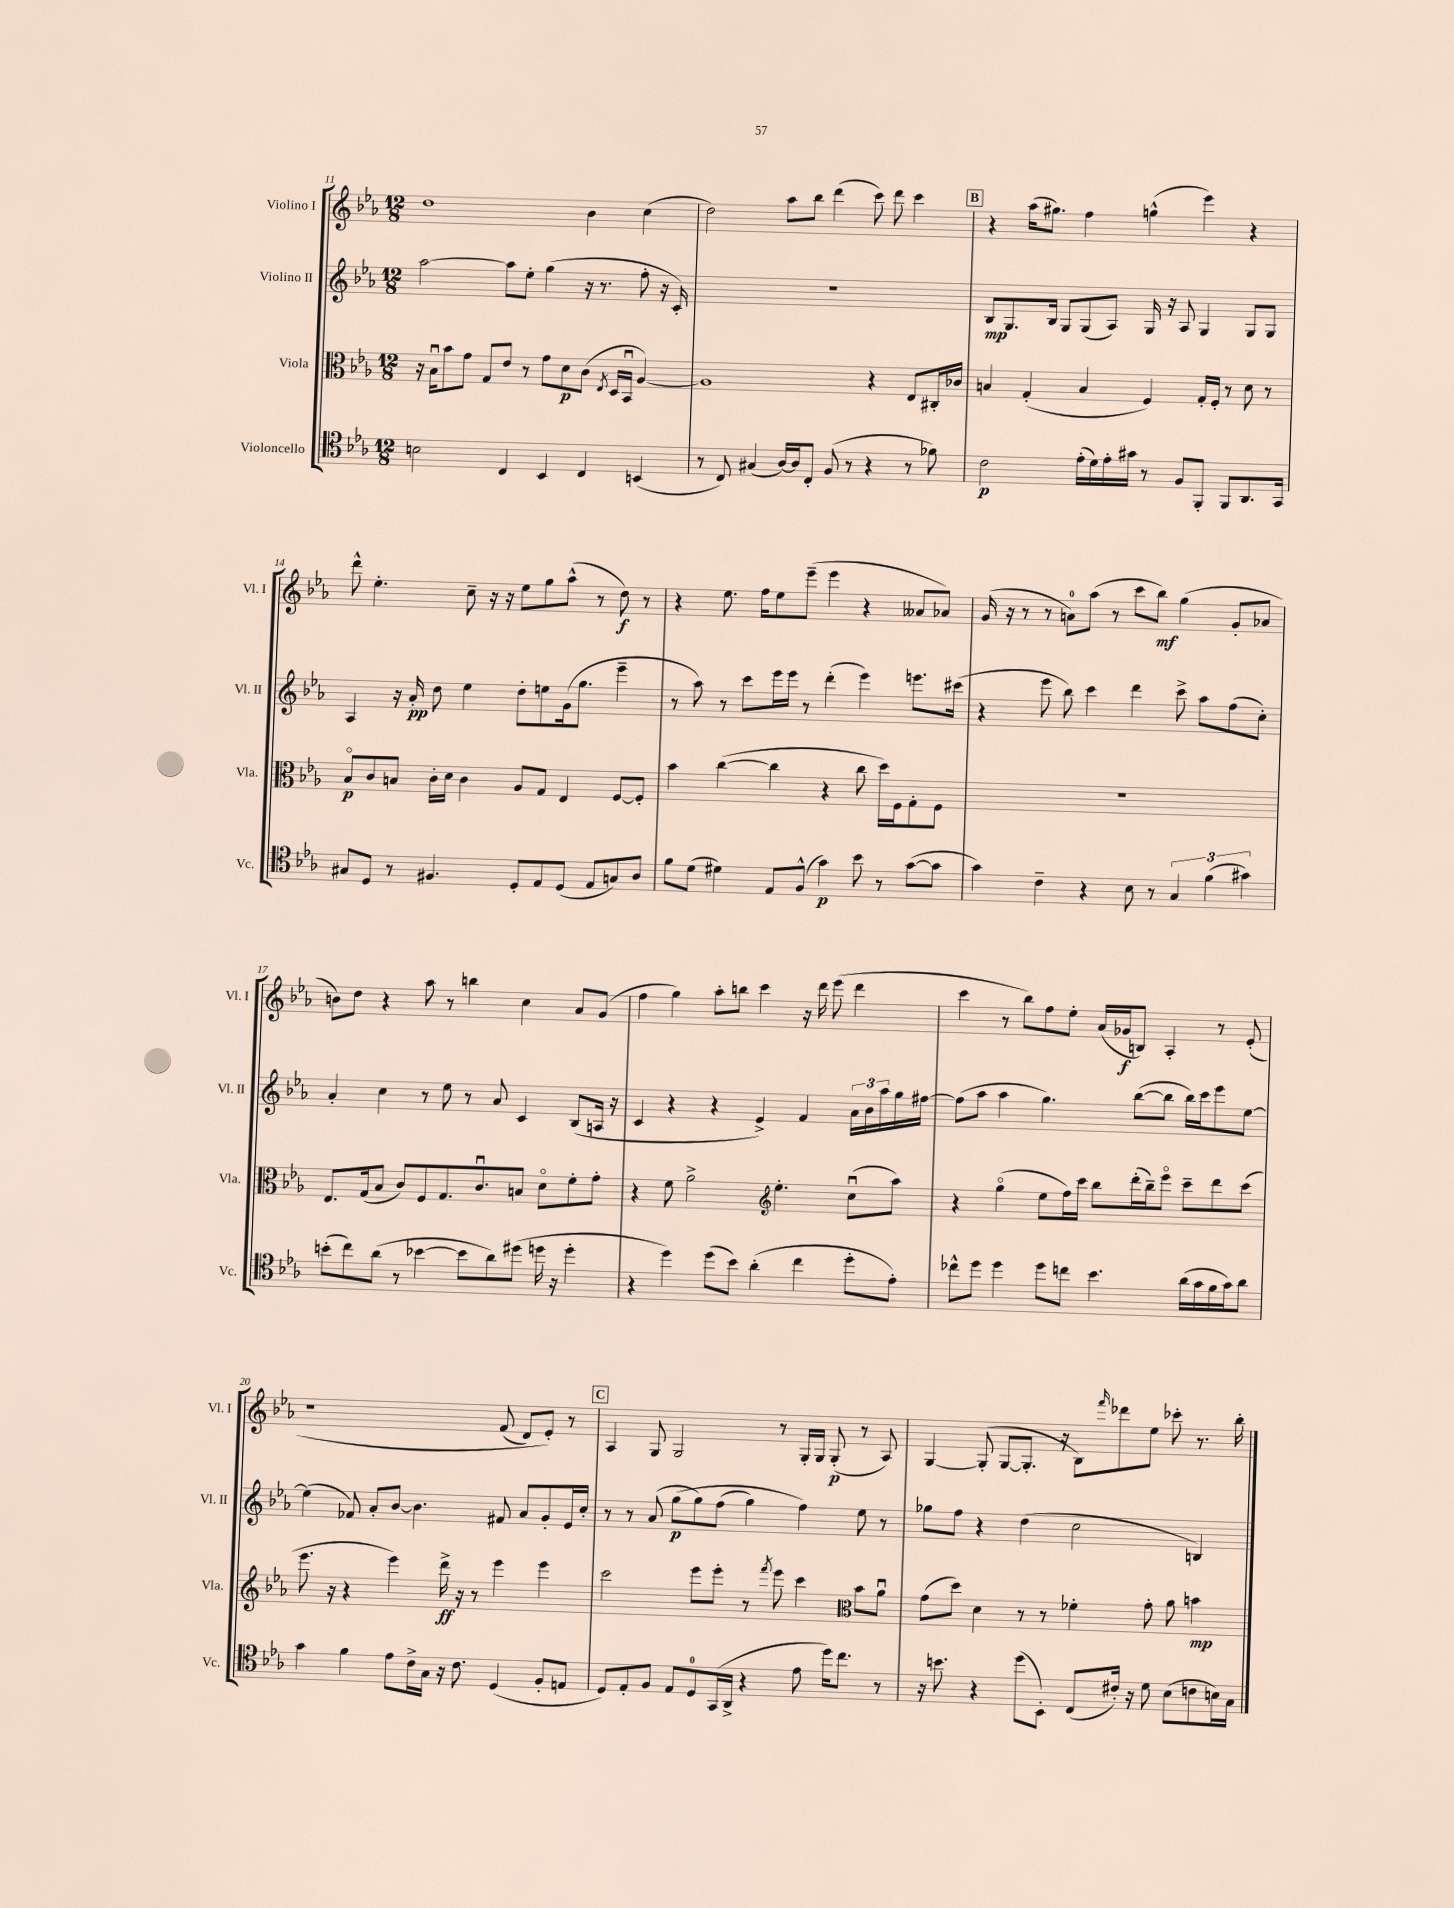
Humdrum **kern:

**kern	**kern	**kern	**kern
*staff4	*staff3	*staff2	*staff1
*clefC4	*clefC3	*clefG2	*clefG2
*k[b-e-a-]	*k[b-e-a-]	*k[b-e-a-]	*k[b-e-a-]
*M12/8	*M12/8	*M12/8	*M12/8
2B\	16r	[2aa-\	1dd
.	16B-u\LK	.	.
.	8b-\	.	.
.	8g\J	.	.
.	8G/L	.	.
4C/	8e-/J	8aa-\]L	.
.	8r	8ee-'\J	.
4BB-/	8g\L	(4gg\	.
.	8d\	.	.
4C/	(8c\J	16r	4b-\
.	.	8.r	.
.	8qE-/	.	.
.	16D/LL	.	.
.	16BB-u/JJ	.	.
(4BB/	[4A-/)	8ff'\	(4cc\
.	.	16r	.
.	.	16c'/)	.
=	=	=	=
8r	1A-]	1.r	2dd\)
8C/)	.	.	.
(4G#/	.	.	.
[16A-/LL)	.	.	8aa-\L
16A-/]J	.	.	.
8C'/J	.	.	8bb-\J
(8F/	.	.	(4ddd\
8r	.	.	.
4r	4r	.	8ccc\)
.	.	.	8ddd\
8r	8E-/L	.	4ccc\
8f-\)	16C#'/L	.	.
.	16c-/JJ	.	.
=	=	=	=
2c\	4B/	8B-/L	4r
.	.	8.G/	.
.	(4G'/	.	(16aa-\LK
.	.	16B-/Jk	8.gg#\J)
.	.	8G/L	.
(16e-'\LL	4B/	(8G/	4ff\
16d\)	.	.	.
16e-'\	.	8A-/J)	.
16g#\JJ	.	.	.
8r	4F/)	16G/	(4gg^^\
.	.	16r	.
8F/L	.	8A-/	.
8FF'/J	16G'/LL	4G/	4eee-\)
.	16F'/JJ	.	.
8FF/L	8r	.	.
8.AA-/	8d\	8G/L	4r
.	8r	8G/J	.
16GG/Jk	.	.	.
=	=	=	=
8G#/L	8B-o/L	4A-/	8ddd^^\
8D/J	8c/	.	4.ee-'\
8r	8B/J	16r	.
.	.	16a-'/	.
4.F#/	16c'\LL	8dd\	.
.	16d\JJ	.	.
.	4c\	4ee-\	8cc~\
.	.	.	16r
.	.	.	16r
8D'/L	8A-/L	8dd'\L	8ee-\L
8E-/	8G/J	8ee\	8gg\
(8D/J	4E-/	(16g\k	(8aa-^^\J
.	.	8.gg\J	.
8E-/L	.	.	8r
8G/)	[8F/L	4eee-~\	8dd\)
8A-/J	8F'/]J	.	8r
=	=	=	=
8f\L	4b-\	8r	4r
(8d\J	.	8aa-\)	.
4d#\)	([4cc\	8r	8.ee-\
.	.	8ccc\L	.
.	.	.	16ff\LK
8E-/L	4cc\]	16eee-\L	8ee-\
.	.	16eee-\JJ	.
(8F^^/J	.	8r	(8eee-~\J
4g\)	4r	(4ddd'\	4eee-\
8b-\	8cc\	4eee-\)	4r
8r	16dd\LL)	.	.
.	16F\J	.	.
([8g\L	8G'\	8.eee\L	8a--/L
8g\]J	8F\J	.	8a-/J)
.	.	(16ccc#\Jk	.
=	=	=	=
4g\)	1.r	4r	(16g/
.	.	.	16r
.	.	.	8r
4c~\	.	8eee-\	8r
.	.	8bb-\)	8a\L)
4r	.	4ccc\	(8aa-\J
.	.	.	8r
8B-\	.	4ddd\	8ccc\L
8r	.	.	8bb-\J)
6G/	.	8ccc^\	(4gg\
.	.	8aa-\L	.
(6f\	.	.	.
.	.	(8ff\	8g'/L
6g#\)	.	.	.
.	.	8cc'\J)	8a-/J
=	=	=	=
(8b'\L	8.E-/L	4a-'/	8b\L)
8cc\)	.	.	8dd\J
.	(16G/k	.	.
(8a-\J	8B-/J	4cc\	4r
8r	8c/L)	.	.
[4b-\	8F/	8r	8aa-\
.	8.G/	8ee-\	8r
8b-\]L	.	8r	4bb\
.	8.cu/	.	.
8a-\)	.	8a-/	.
(8dd#\J	8B/J	4c/	4cc\
16dd\	8do\L	.	.
16r	.	.	.
4dd'\	8f'\	(8B-/L	8a-/L
.	8g'\J	16A/Jk	(8g/J
.	.	16r	.
=	=	=	=
4r	4r	4c/	4ff\
4dd\)	8f\	4r	4gg\)
.	2a-^\	.	.
(8dd\L	.	4r	8aa-'\L
8b-\J)	.	.	8bb\J
(4a-'\	.	4e-^/)	4ccc\
*	*clefG2	*	*
.	4.ee-'\	.	.
4cc\	.	4f/	16r
.	.	.	16ddd\
.	.	.	(8eee-\
8dd'\L	(8ccu\L	24a-\LL	4ddd\
.	.	24b-\	.
.	.	24aa-\	.
8e-'\J)	8aa-\J)	16gg\	.
.	.	[16ff#\JJ	.
=	=	=	=
8cc-^^\L	4r	(8ff#\]L	4ccc\
8dd\J	.	8aa-\J	.
4dd\	(4ggo\	4aa-\	8r
.	.	.	8bb-\L)
8dd\L	8ee-\L	4.gg\)	8ff\
8cc\J	16ff\L)	.	8ee-'\J
.	16ccc\JJ	.	.
4.b-\	8bb-\L	.	(16a-/LL
.	.	.	16g-/J
.	(16ddd'\L	([8bb-\L	8B/J)
.	16bb-~\J)	.	.
.	8eee-o\J	8bb-\]J	4A-'/
(16a-\LL	8ccc~\L	16bb-\LL)	.
16g\	.	16ccc\J	.
16f\	8ddd\	8eee-\	8r
16g\J)	.	.	.
8a-\J	(8ccc\J	[8ee-\J	&(8e-'/
=	=	=	=
4g\	8.eee-\	(4ee-\]	1r
.	16r	.	.
4f\	4r	8f-/)	.
.	.	8a-'/L	.
8e-\L	4eee-\)	[8b-/J	.
16c^\L	.	4.b-\]	.
16G\JJ	.	.	.
16r	16ddd^\	.	.
8.c\	16r	.	.
.	8r	.	.
(4D/	4eee-\	8f#/	(8f/
.	.	8a-/L	8d/L)
8F'/L	4eee-\	8g'/	8e-'/J&)
8E/J	.	16e-/L	8r
.	.	16cc'/JJ	.
=	=	=	=
8D/L)	2ccc\	8r	4A-/
8E-'/	.	8r	.
8F/J	.	(8a-/	8G/
8E-/L	.	&(8gg\L	2G/
8D/	8eee-\L	8gg\)	.
(16GG/L	8eee-'\J	(8ff\J	.
16AA-^/JJ	.	.	.
4r	8r	4gg\)	.
.	8qfff/	.	.
.	8eee-\	.	8r
8e-\	4ccc\	4ff\&)	16G'/LL
.	.	.	16G/JJ
16dd\LK)	.	.	(8G'/
8.cc\J	.	.	.
*	*clefC3	*	*
.	8b-\L	8ee-\	8r
8r	8a-u\J	8r	8A-/)
=	=	=	=
16r	(8g\L	8gg-\L	[4G/
8.b\	.	.	.
.	8dd\J)	8ff\J	.
4r	4d\	4r	(8G'/]
.	.	.	[8G/L
(8dd\L	8r	(4dd\	8.G'/]J
8BB-'\J)	8r	.	.
.	.	.	16r
(8C/L	4f-'\	2cc\	8B-\L)
.	.	.	16qqfff/
16c#'/Jk)	.	.	8ddd-\
16r	.	.	.
8d\	8g'\	.	8ee-\J
(8B-\L	8a-\	.	8ccc-'\
8c\	4b\	4B/)	8.r
16B\L)	.	.	.
16G\JJ	.	.	16bb-'\
==	==	==	==
*-	*-	*-	*-
